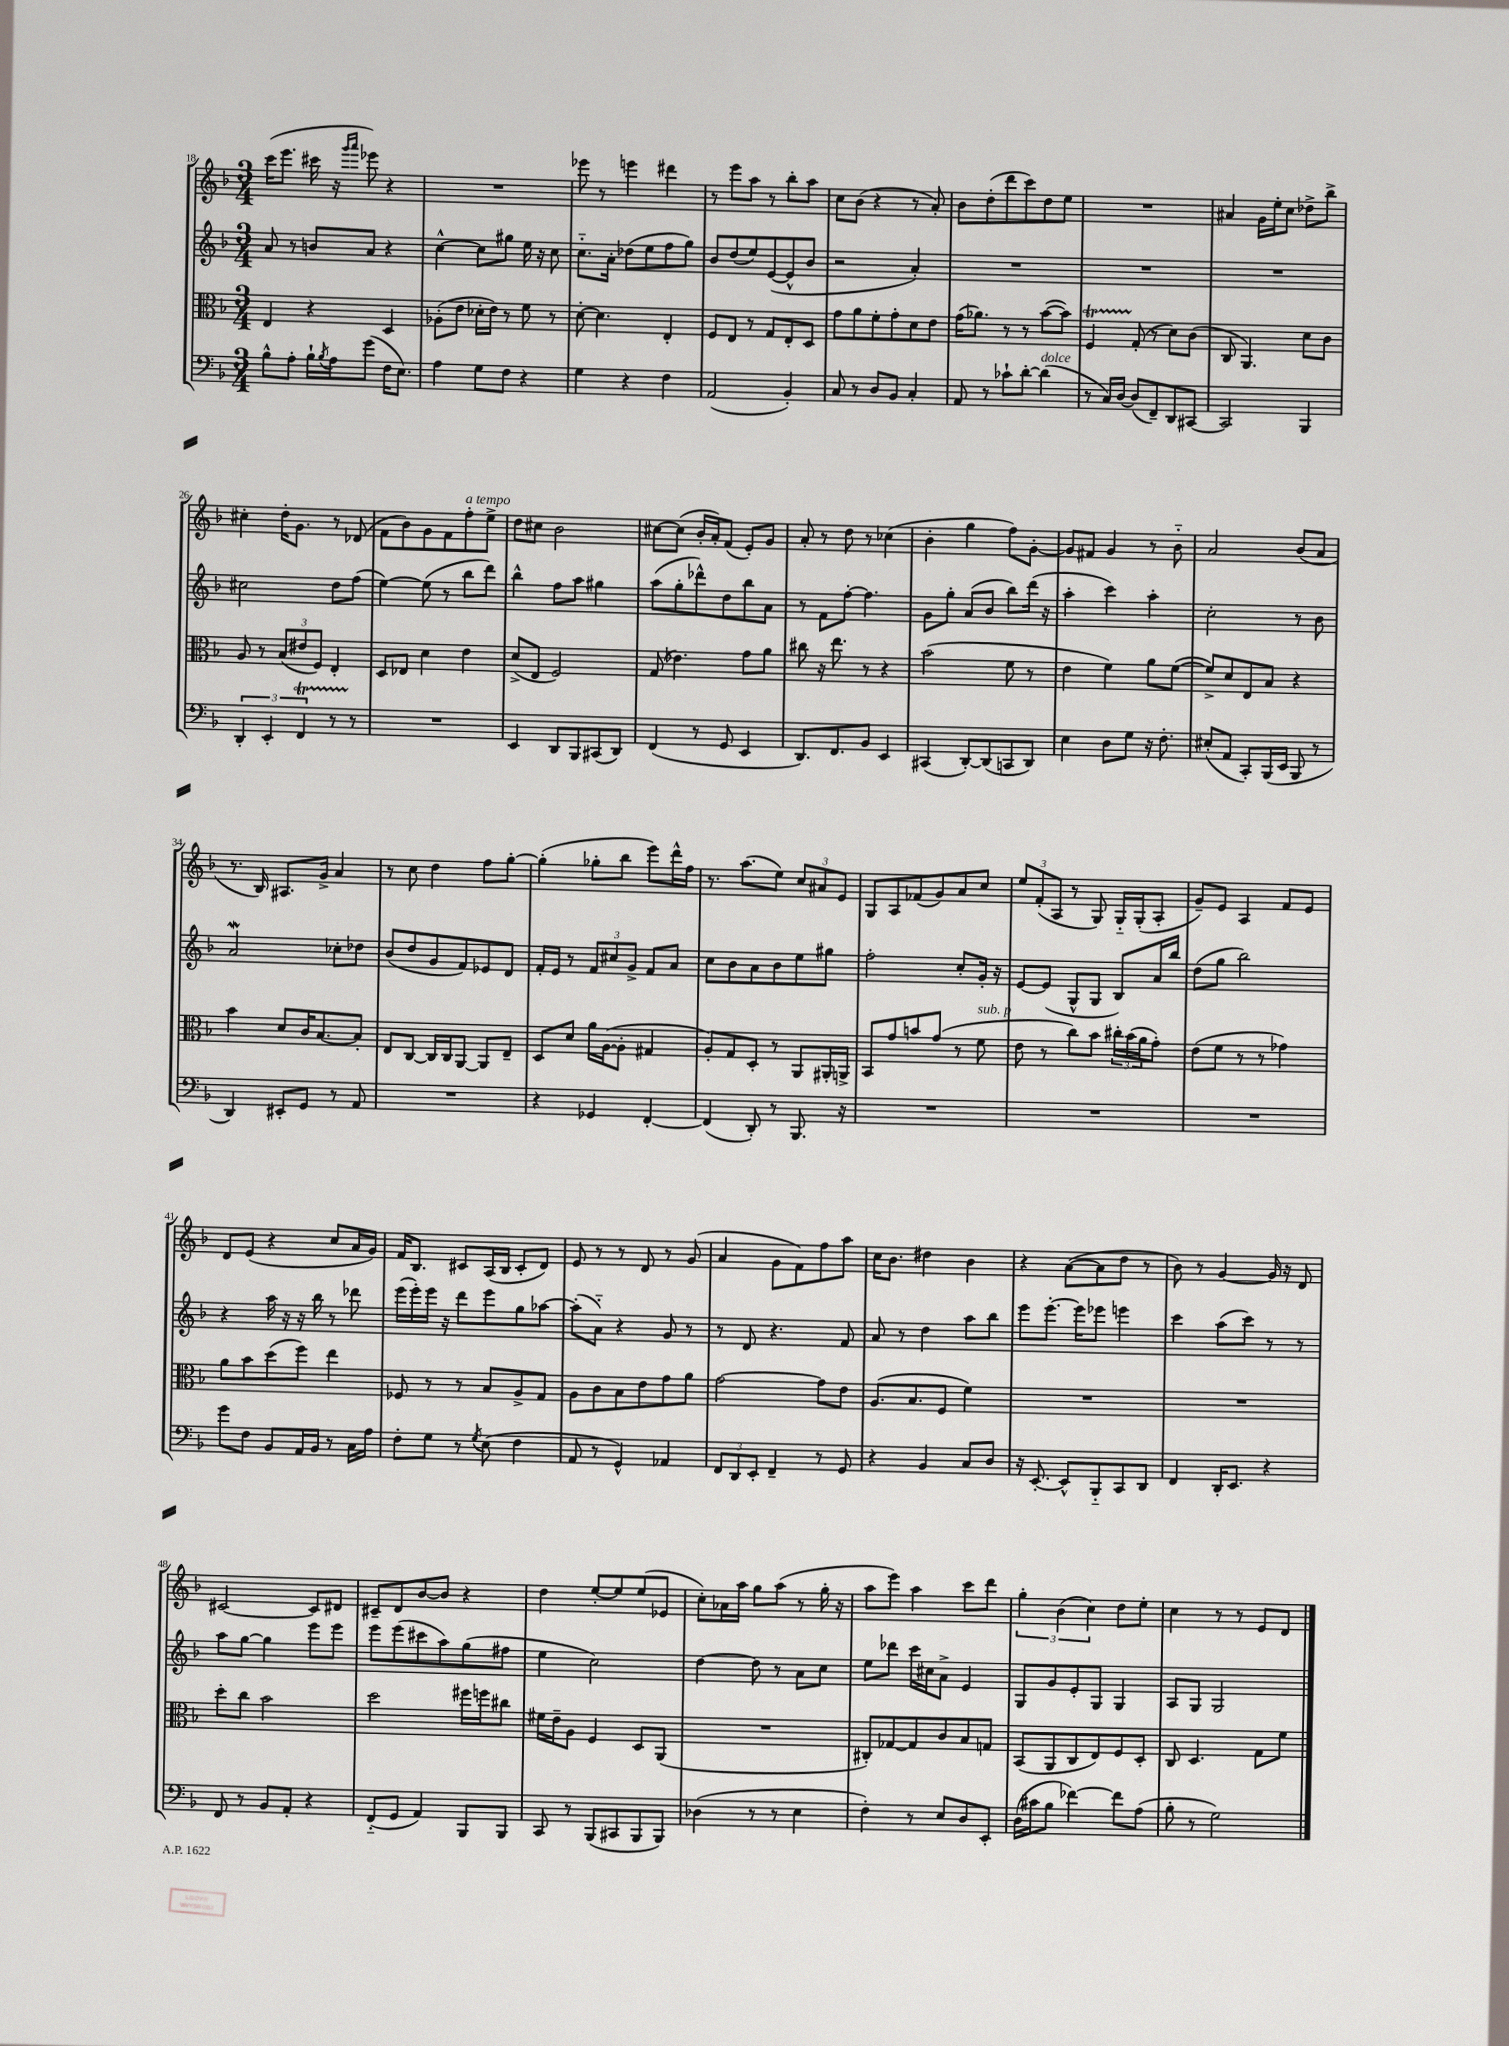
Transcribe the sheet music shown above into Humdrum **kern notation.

**kern	**kern	**kern	**kern
*staff4	*staff3	*staff2	*staff1
*clefF4	*clefC3	*clefG2	*clefG2
*k[b-]	*k[b-]	*k[b-]	*k[b-]
*M3/4	*M3/4	*M3/4	*M3/4
8B-^^	4E	8a	(16ccc
.	.	.	8.eee
8A'	.	8r	.
16B-`	4r	8b	16ccc#
8qB-	.	.	.
16A	.	.	16r
.	.	.	16qqggg
.	.	.	16qqaaa
(8g	.	8a	8eee-)
16F	4D	4r	4r
8.E)	.	.	.
=	=	=	=
4A	(8A-'	[4cc^^	2.r
.	8e	.	.
8G	16d-'	8cc]	.
.	16e)	.	.
8F	8r	8gg#	.
4r	8f	16ee	.
.	.	16r	.
.	8r	8cc	.
=	=	=	=
4G	[8d'	8.cc'~	8eee-
.	4.d]	.	8r
.	.	16a'	.
4r	.	(8dd-	4eee
.	.	8ee	.
4F	4E'	8ff	4ddd#
.	.	8gg)	.
=	=	=	=
(2AA	8F	8b-	8r
.	8E	(8dd	8eee
.	8r	8ee)	8aa
.	8G	([8e	8r
4BB-')	8E'	8e^^]	8bb-'
.	8D	8b-	8aa
=	=	=	=
8C	8g	2r	8cc
8r	8a	.	(8b-
8D	8f'	.	4r
8BB-	8g'	.	.
4C'	8d	4a')	8r
.	8e	.	8a')
=	=	=	=
8AA	(16g	2.r	8b-
.	8.a-)	.	.
8r	.	.	(8dd'
8c-`	8r	.	8ddd
[8d'	8r	.	8ccc)
(4d]	([8b-	.	8dd
.	8b-])	.	8ee
=	=	=	=
8r	4F	2.r	2.r
16C)	.	.	.
[16D	.	.	.
(8D]	(8G'	.	.
8FF~)	8r	.	.
8DD	8d)	.	.
[8CC#	(8c	.	.
=	=	=	=
2CC#]	8C	2.r	4a#
.	4.AA)	.	.
.	.	.	16g
.	.	.	16ee'
.	.	.	8cc
4BBB-	8d	.	8dd-^
.	8c	.	8bb-^
=	=	=	=
6DD'	8A	2cc#	4cc#'
.	8r	.	.
6EE'	.	.	.
.	(12B-	.	16dd'
.	.	.	8.g
6FF	12e#	.	.
.	12F)	.	.
8r	4E'	8dd	8r
8r	.	(8ff	(8d-
=	=	=	=
2.r	8D	[4ee)	8f
.	8E-	.	8b-)
.	4d	(8ee]	8g
.	.	8r	8f
.	4e	8bb-	8ff'
.	.	8ddd)	8ee^
=	=	=	=
4EE	(8d^	4bb-^^	8dd
.	8E	.	8cc#
8DD	2F)	8ff	2b-
8BBB-	.	8aa	.
(8CC#	.	4gg#	.
8DD)	.	.	.
=	=	=	=
(4FF	(8G	(8aa	[8cc#
.	4.e-)	8gg'	(8cc#]
8r	.	8ddd-^^)	16b-'
.	.	.	16a')
8GG	.	8dd	(8f
4EE	8g	8bb-	8e')
.	8a	8a	8g
=	=	=	=
8.DD)	8cc#	8r	8a'
.	16r	8f	8r
8.FF	8.ee	.	.
.	.	[8ff'	8dd
8BB-	8r	4.ff]	8r
4EE	4r	.	(4cc-
=	=	=	=
(4CC#	(2b-	8g	4b-'
.	.	8gg'	.
[8DD')	.	(8a	4gg
(8DD]	.	8b-	.
8CC	8f	8bb-)	8ff)
8DD)	8r	(16ddd	[8g'
.	.	16r	.
=	=	=	=
4E	4e	4aa'	8g]
.	.	.	8f#
8D	4f)	4ccc)	4g
8G	.	.	.
16r	8a	4aa'	8r
8.F'	.	.	.
.	([8f	.	8b-'~
=	=	=	=
(8E#'	8f^])	2cc'	2a
8AA	8d	.	.
8CC')	8E	.	.
(16BBB-	8B-	.	.
16EE	.	.	.
8BBB-	4r	8r	(8b-
8r	.	8b-	8a
=	=	=	=
4DD)	4b-	2a	8.r
.	.	.	16B-)
8EE#'	8d	.	8.A#
8GG	16c	.	.
.	[8.B-	.	16g^
8r	.	8cc-'	4a
8AA	8B-']	8dd-	.
=	=	=	=
2.r	8E	(8b-	8r
.	[8C	8dd	8cc
.	16C]	8g	4dd
.	16C	.	.
.	[8AA	8f)	.
.	8AA]	8e-	8ff
.	8E~	8d	[8gg'
=	=	=	=
4r	8D	16f'	(4gg']
.	.	16e	.
.	8d	8r	.
4GG-	16a	12f	8gg-'
.	([16A	.	.
.	.	12cc#	.
.	8A']	.	8bb-
.	.	12g^	.
[4FF'	4G#	8f	8eee)
.	.	8a	16ddd^^
.	.	.	16ff
=	=	=	=
(4FF]	8A')	8cc	8.r
.	8G	8b-	.
.	.	.	(8.aa
8DD')	8D'	8a	.
8r	8r	8b-	8ee)
8.BBB-	8AA	8ee	12cc
.	.	.	12a#
.	16AA#'	8gg#	.
.	.	.	12e
16r	16AA^	.	.
=	=	=	=
2.r	8BB-	2ff'	8G
.	8g	.	8A
.	8b	.	(8f-
.	(8g	.	8g)
.	8r	8cc'	8a
.	8f	16g'	8cc
.	.	16r	.
=	=	=	=
2.r	8e	[8e	12ee
.	.	.	(12f'
.	8r	(8e]	.
.	.	.	12A
.	8cc)	8G^^	8r
.	8b-	8G	8G)
.	24cc#'	8B-)	16G'~
.	(24b-	.	.
.	.	.	(16G'
.	24a	.	.
.	8g')	16a	8A'
.	.	16bb-	.
=	=	=	=
2.r	(8e	(8dd	8g~)
.	8f	8gg	8e
.	8r	2bb-)	4A
.	8r	.	.
.	4g-)	.	8f
.	.	.	8e
=	=	=	=
8g	8a	4r	8d
8F	8b-	.	(8e
8BB-	(8dd	16aa	4r
.	.	16r	.
16AA	8ff)	16r	.
16BB-	.	16bb-	.
8r	4ee	8r	8cc
16C	.	8ddd-	16a
16A	.	.	16g)
=	=	=	=
8F'	8F-	(16eee	16f
.	.	16eee')	8.B-
8G	8r	16eee	.
.	.	16r	.
8r	8r	8ddd	8c#
8qG	.	.	.
(8E	8B-	8eee	(16A
.	.	.	16B-
4F	8A^	8gg	8c#'
.	8G	[8aa-	8d)
=	=	=	=
8AA	8A	(8aa-']	8e
8r	8c	8a'~)	8r
4GG^^)	8B-	4r	8r
.	8e	.	8d
4AA-	8g	8g	8r
.	8a	8r	(8g
=	=	=	=
12FF	[2g	8r	4a
12DD	.	.	.
.	.	8d	.
12EE'	.	.	.
4FF~	.	4.r	8g
.	.	.	8f)
8r	8g]	.	8ff
8GG	8e	8f	8aa
=	=	=	=
4r	(8.A	8a	16cc
.	.	.	8.b-
.	.	8r	.
.	8.B-	.	.
4BB-	.	4dd	4dd#
.	8F	.	.
8C	4f)	8aa	4b-
8D	.	8bb-	.
=	=	=	=
16r	2.r	8eee	4r
[8.EE'	.	.	.
.	.	[8.eee'	.
8EE^^]	.	.	([8a
.	.	16eee]	.
8BBB-'~	.	8eee-	8a]
8CC	.	4eee	8dd
8DD	.	.	8r
=	=	=	=
4FF	2.r	4ccc	8b-)
.	.	.	8r
16DD'	.	(8aa	[4g
8.EE	.	.	.
.	.	8ccc)	.
4r	.	8r	16g]
.	.	.	16r
.	.	8r	8d
=	=	=	=
8FF	8dd'	8aa	[2c#
8r	8cc	[8gg	.
8BB-	2b-	4gg]	.
8AA'	.	.	.
4r	.	8eee	8c#]
.	.	8eee	8d#
=	=	=	=
(8FF'~	2dd	8eee	8c#~
8GG	.	(8eee	8d
4AA)	.	8ccc#	[8b-
.	.	8aa)	8b-]
8BBB-	16ff#	(8gg	4r
.	16ff	.	.
8BBB-	8cc#	8ff#	.
=	=	=	=
8CC	16f#	4ee	4dd
.	16e~	.	.
8r	8A	.	.
(8BBB-	4F	2cc)	[8ee'
8CC#	.	.	8ee]
8BBB-	8D	.	(8ee
8BBB-)	(8AA	.	8e-
=	=	=	=
(4D-	2.r	[4dd	8cc')
.	.	.	16a-
.	.	.	16aa
8r	.	8dd]	8gg
8r	.	8r	(8aa
4E	.	8a	8r
.	.	8cc	16gg'
.	.	.	16r
=	=	=	=
4F')	8C#')	8ee	8aa
.	[8G-	8ddd-	8eee)
8r	8G-]	16ccc	4aa
.	.	16cc#	.
8E	8c	8a^	.
8D	8B-	4e	8ccc
8EE'	8G	.	8ddd
=	=	=	=
(16D	(8BB-	8G	6gg'
16c#	.	.	.
8B-	8AA	8g	.
.	.	.	(6b-
[4f-)	8C	8e'	.
.	.	.	6cc)
.	8E)	8G	.
8f-]	8F	4G	8dd
(8A	8D'	.	8ee'
=	=	=	=
8B-'	8C	8A	4cc
8r	4.D	8G	.
2G)	.	2G	8r
.	.	.	8r
.	8G	.	8e
.	8f	.	8d
==	==	==	==
*-	*-	*-	*-
